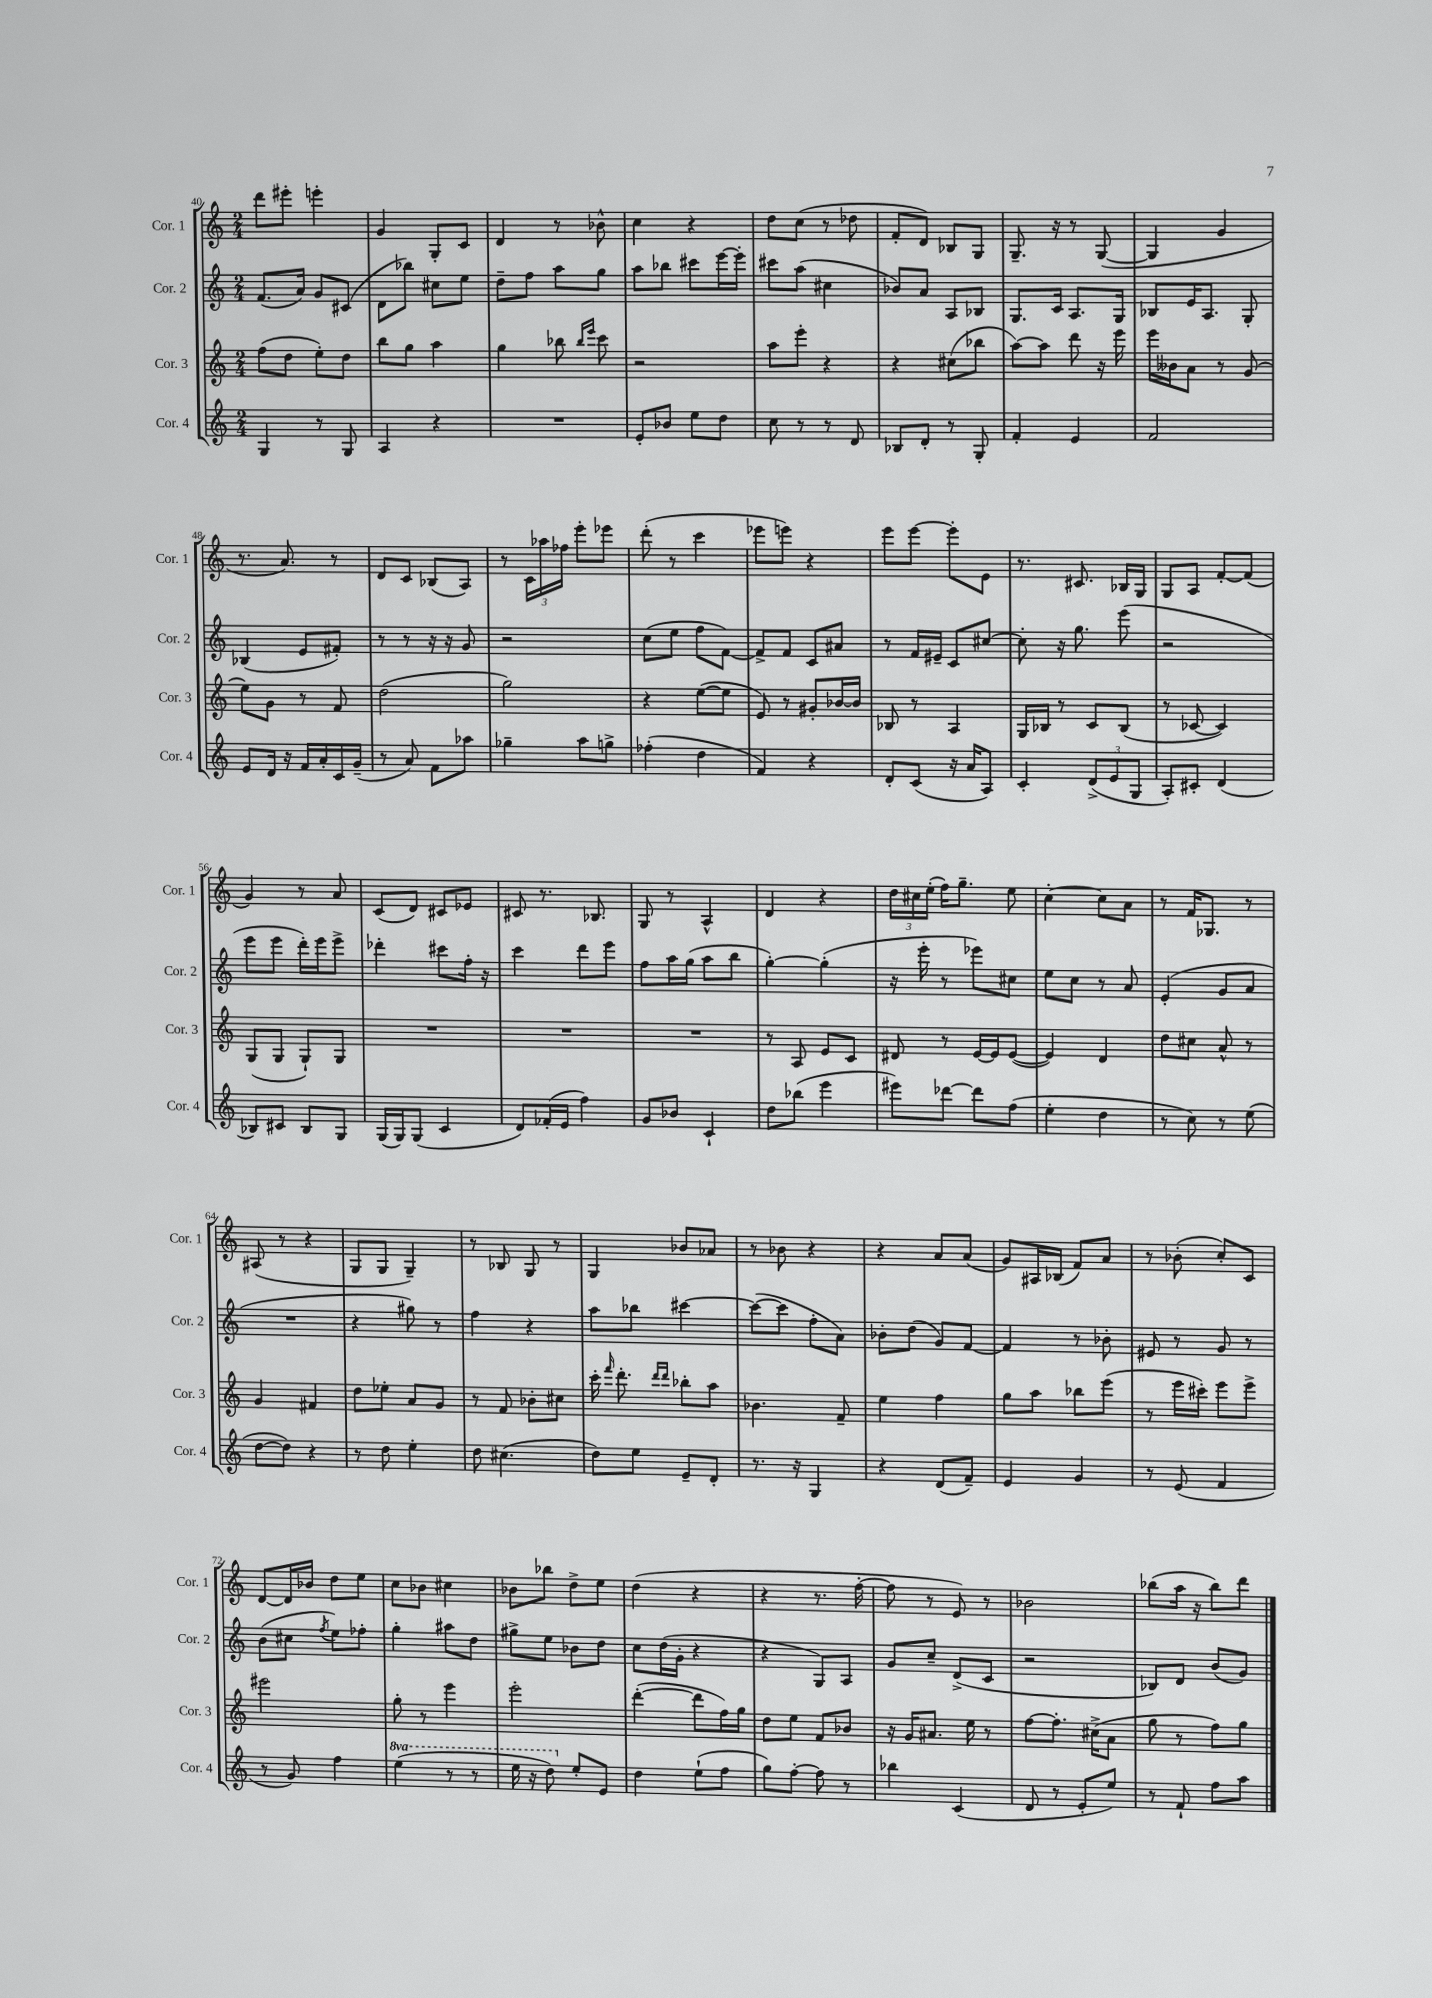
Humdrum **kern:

**kern	**kern	**kern	**kern
*staff4	*staff3	*staff2	*staff1
*clefG2	*clefG2	*clefG2	*clefG2
*k[]	*k[]	*k[]	*k[]
*M2/4	*M2/4	*M2/4	*M2/4
4G	(8ff	(8.f	8ddd
.	8dd	.	8eee#'
.	.	16a)	.
8r	8ee')	8g	4eee'
8G	8dd	(8c#	.
=	=	=	=
4A	8bb	8d	4g
.	8gg	8bb-)	.
4r	4aa	8cc#	8G'
.	.	8ee	8c
=	=	=	=
2r	4gg	8dd~	4d
.	.	8ff	.
.	8bb-	8aa	8r
.	16qqbb-	.	.
.	16qqeee	.	.
.	8ccc	8gg	8b-^^
=	=	=	=
8e'	2r	8aa	4cc
8b-	.	8bb-	.
8ee	.	8ccc#	4r
8dd	.	[16eee	.
.	.	16eee']	.
=	=	=	=
8cc	8aa	8ccc#	8dd
8r	8eee'	(8aa	(8cc
8r	4r	4cc#	8r
8d	.	.	8dd-
=	=	=	=
8B-	4r	8b-)	8f'
8d'	.	8a	8d)
8r	(8cc#	8A	8B-
8G'	8bb-	8B-	8G
=	=	=	=
4f'	[8aa)	8.G	8.G~
.	8aa]	.	.
.	.	16c	16r
4e	8ddd	8.A	8r
.	16r	.	([8G
.	16eee	16G	.
=	=	=	=
2f	16eee	8B-	4G]
.	16b--	.	.
.	8a	16e	.
.	.	8.A	.
.	8r	.	4g
.	(8g	8G'	.
=	=	=	=
8e	8ee)	(4B-	8.r
16d	8g	.	.
16r	.	.	8.a)
16f	8r	8e	.
16a'	.	.	.
16c	8f	8f#')	8r
(16g~	.	.	.
=	=	=	=
8r	(2dd	8r	8d
8a)	.	8r	8c
8f	.	16r	(8B-
.	.	16r	.
8aa-	.	8g	8A)
=	=	=	=
4gg-~	2gg)	2r	8r
.	.	.	24c
.	.	.	24aa-
.	.	.	24ff-
8aa	.	.	8eee'
8gg^	.	.	8eee-
=	=	=	=
(4ff-'	4r	(8cc	(8ddd'
.	.	8ee	8r
4dd	([8ee	8ff	4ccc
.	8ee]	[8f)	.
=	=	=	=
4f)	8e)	8f^]	8eee-
.	8r	8f	8eee)
4r	8g#'	8c	4r
.	[16b-	8a#	.
.	16b-]	.	.
=	=	=	=
8d'	8B-	8r	8eee
(8c	8r	16f	[8eee
.	.	16e#~	.
16r	4A	8c	8eee']
16a	.	.	.
8A)	.	[8cc#	8e
=	=	=	=
4c'	16G	8cc#']	8.r
.	16B-	.	.
.	8r	16r	.
.	.	8.gg	8.c#
(12d^	8c	.	.
12e	.	.	.
.	(8B-	(8eee	16B-
12G	.	.	.
.	.	.	16G
=	=	=	=
8A')	8r	2r	8G
8c#'	[8c-	.	8A
(4d	4c-])	.	[8f'
.	.	.	(8f]
=	=	=	=
8B-)	(8G	8eee	4g)
8c#	8G	8eee	.
8B-	8G`)	16ddd')	8r
.	.	16eee	.
8G	8G	8eee^	8a
=	=	=	=
(16G	2r	4ddd-'	(8c
16G)	.	.	.
(8G	.	.	8d)
4c	.	8ccc#	8c#
.	.	16ff'	8e-
.	.	16r	.
=	=	=	=
8d)	2r	4ccc	8c#
(16f-'	.	.	8.r
16e	.	.	.
4ff)	.	8ddd	.
.	.	.	8.B-
.	.	8eee	.
=	=	=	=
8g	2r	8ff	8G
8b-	.	16aa	8r
.	.	(16gg	.
4c`	.	8aa	4A^^
.	.	8bb	.
=	=	=	=
8dd	8r	[4gg')	4d
(8bb-	8A	.	.
4eee	8e	(4gg']	4r
.	8c	.	.
=	=	=	=
8eee#)	8d#	16r	24dd
.	.	.	24cc#
.	.	16eee'	.
.	.	.	(24ee'
[8ddd-	8r	8r	16ff)
.	.	.	8.gg~
8ddd-]	[16e	8eee-)	.
.	16e]	.	.
(8ff	([8e	8cc#	8ee
=	=	=	=
4ee'	4e])	8ee	[4cc'
.	.	8cc	.
4dd	4d	8r	8cc]
.	.	8a	8a
=	=	=	=
8r	8dd	(4e'	8r
8cc)	8cc#	.	16f
.	.	.	8.G-
8r	8a^^	8g	.
(8ee	8r	8a	8r
=	=	=	=
[8dd	4g	2r	(8A#
8dd])	.	.	8r
4r	4f#	.	4r
=	=	=	=
8r	8dd	4r	8G
8dd	8ee-'	.	8G
4ee'	8a	8gg#)	4G~)
.	8g	8r	.
=	=	=	=
8dd	8r	4ff	8r
(4.cc#	8f	.	8B-
.	8b-'	4r	8G
.	8cc#	.	8r
=	=	=	=
8dd)	16ccc'	8aa	4G
.	16qqfff	.	.
.	8.ddd'	.	.
8ee	.	8bb-	.
.	16qqddd	.	.
.	16qqddd	.	.
8e~	8bb-'	[4ccc#	8b-
8d'	8aa	.	8a-
=	=	=	=
8.r	4.b-	(8ccc#_	8r
.	.	8ccc#]	8b-
16r	.	.	.
4G	.	8ff'	4r
.	8f~	8a)	.
=	=	=	=
4r	4ee	8b-'	4r
.	.	(8dd	.
(8d	4ff	8g)	8a
8f~)	.	[8f	(8a
=	=	=	=
4e	8gg	4f]	8g)
.	8aa	.	16A#
.	.	.	(16B-
4g	8bb-	8r	8f)
.	(8eee	8b-'	8a
=	=	=	=
8r	8r	8e#	8r
(8e	16eee	8r	(8b-'
.	16ccc#')	.	.
4f	8eee	8g	8cc')
.	8eee^	8r	8c
=	=	=	=
8r	2eee#	(8b	[8d
8g)	.	8cc#	16d]
.	.	.	16b-
.	.	8qff	.
4ff	.	8ee)	8dd
.	.	8ff-'	8ee
=	=	=	=
(4eee	8gg'	4gg'	8cc
.	8r	.	8b-
8r	4eee	8aa#	4cc#
8r	.	8dd	.
=	=	=	=
16eee	2eee'	8gg#^	8b-
16r	.	.	.
8ddd)	.	8ee	8bb-
8ee'	.	8b-	8dd^
8e	.	8dd	8ee
=	=	=	=
4dd	([4ddd'	8cc	(4dd
.	.	(16dd	.
.	.	16g'	.
(8ee`	8ddd]	4r	4r
8ff	16ff)	.	.
.	16gg	.	.
=	=	=	=
8gg)	8dd	4r	4r
[8ff'	8ee	.	.
8ff]	8f	8G)	8.r
8r	8b-	8A	.
.	.	.	[16ff'
=	=	=	=
4bb-	16r	8g	8ff]
.	16g	.	.
.	8.a#	8cc~	8r
(4c	.	(8d^	8e)
.	16ee	.	.
.	8r	8c	8r
=	=	=	=
8d	[8ff	2r	2b-
8r	8.ff']	.	.
8e'	.	.	.
.	(16cc#^	.	.
8ee)	8a	.	.
=	=	=	=
8r	8gg	8B-)	(8bb-
8f`	8r	8d	16aa
.	.	.	16r
8ff	8ff)	(8b	8bb-)
8aa	8gg	8g)	8ddd
==	==	==	==
*-	*-	*-	*-
